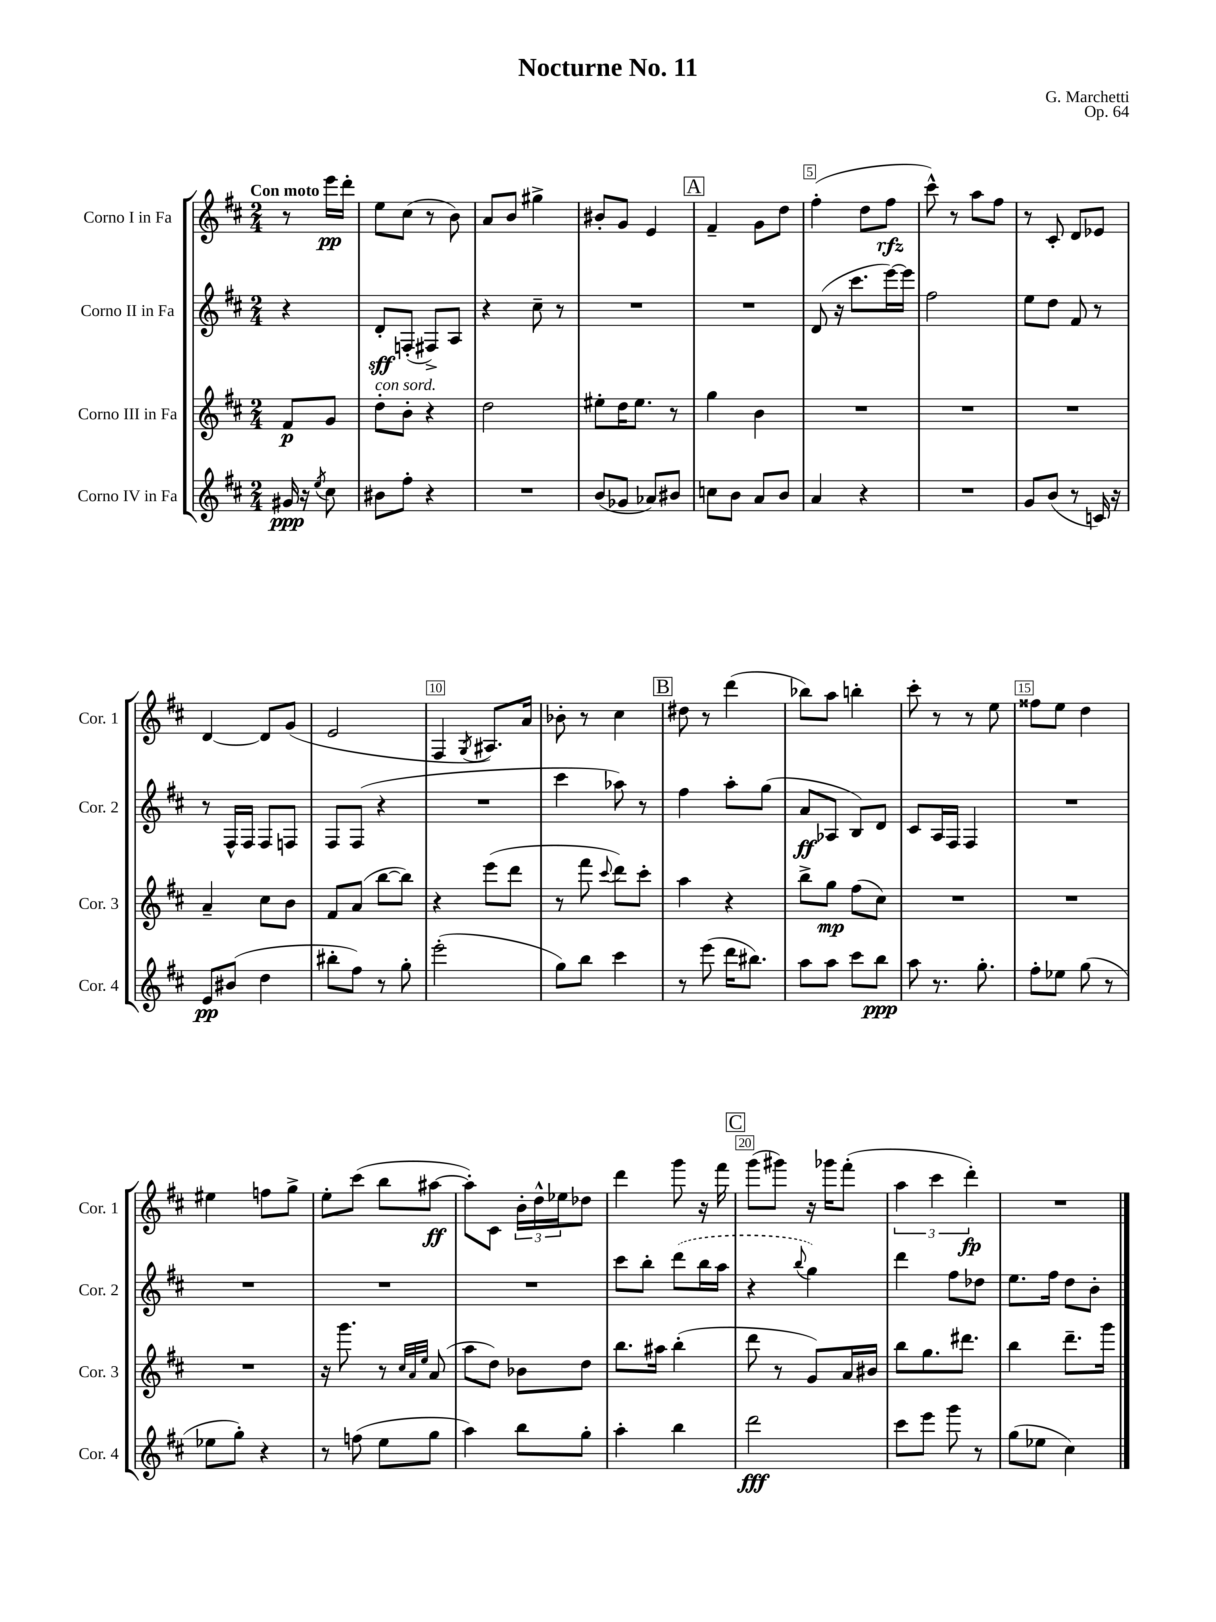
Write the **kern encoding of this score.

**kern	**dynam	**kern	**dynam	**kern	**dynam	**kern	**dynam
*part4	*part4	*part3	*part3	*part2	*part2	*part1	*part1
*staff4	*staff4	*staff3	*staff3	*staff2	*staff2	*staff1	*staff1
*I"Corno IV in Fa	*	*I"Corno III in Fa	*	*I"Corno II in Fa	*	*I"Corno I in Fa	*
*I'Cor. 4	*	*I'Cor. 3	*	*I'Cor. 2	*	*I'Cor. 1	*
*clefG2	*	*clefG2	*	*clefG2	*	*clefG2	*
*k[f#c#]	*	*k[f#c#]	*	*k[f#c#]	*	*k[f#c#]	*
*M2/4	*	*M2/4	*	*M2/4	*	*M2/4	*
=	=	=	=	=	=	=	=
!	!	!	!	!	!	!LO:TX:a:B:t=Con moto	!
16g#X/	ppp	8f#/L	p	4r	.	8r	.
16r	.	.	.	.	.	.	.
8qee/	.	.	.	.	.	.	.
8cc#\	.	8g/J	.	.	.	16eee\LL	pp
.	.	.	.	.	.	16ddd'\JJ	.
=1	=1	=1	=1	=1	=1	=1	=1
!	!	!LO:TX:a:i:t=con sord.	!	!	!	!	!
8b#X\L	.	8dd'\L	.	8d'/L	sff	8ee\L	.
8ff#'\J	.	8b'\J	.	(8Fn'/J	.	(8cc#\J	.
4r	.	4r	.	8F#X^/L)	.	8r	.
.	.	.	.	8A/J	.	8b\)	.
=2	=2	=2	=2	=2	=2	=2	=2
2r	.	2dd\	.	4r	.	8a/L	.
.	.	.	.	.	.	8b/J	.
.	.	.	.	8cc#~\	.	4gg#X^\	.
.	.	.	.	8r	.	.	.
=3	=3	=3	=3	=3	=3	=3	=3
(8b/L	.	8ee#X'\L	.	2r	.	8b#X'/L	.
8g-X/J	.	16dd\K	.	.	.	8g/J	.
.	.	8.ee#\J	.	.	.	.	.
8a-X/L)	.	.	.	.	.	4e/	.
8b#X/J	.	8r	.	.	.	.	.
!!LO:REH:place=s1:t=A
=4	=4	=4	=4	=4	=4	=4	=4
8ccn\L	.	4gg\	.	2r	.	4f#~/	.
8b\J	.	.	.	.	.	.	.
8a/L	.	4b\	.	.	.	8g\L	.
8b/J	.	.	.	.	.	8dd\J	.
=5	=5	=5	=5	=5	=5	=5	=5
4a/	.	2r	.	(8d/	.	(4ff#'\	.
.	.	.	.	16r	.	.	.
.	.	.	.	8.ccc#\L	.	.	.
4r	.	.	.	.	.	8dd\L	.
.	.	.	.	[16eee\L)	.	8ff#\J	rfz
.	.	.	.	16eee\JJ]	.	.	.
=6	=6	=6	=6	=6	=6	=6	=6
2r	.	2r	.	2ff#\	.	8ccc#^^\)	.
.	.	.	.	.	.	8r	.
.	.	.	.	.	.	8aa\L	.
.	.	.	.	.	.	8ff#\J	.
=7	=7	=7	=7	=7	=7	=7	=7
8g/L	.	2r	.	8ee\L	.	8r	.
(8b/J	.	.	.	8dd\J	.	8c#'/	.
8r	.	.	.	8f#/	.	8d/L	.
16cn/)	.	.	.	8r	.	8e-X/J	.
16r	.	.	.	.	.	.	.
!!LO:LB:g=z
=8	=8	=8	=8	=8	=8	=8	=8
8e/L	pp	4a~/	.	8r	.	[4d/	.
(8b#X/J	.	.	.	16F#^^/LL	.	.	.
.	.	.	.	16F#/JJ	.	.	.
4dd\	.	8cc#\L	.	8F#/L	.	8d/L]	.
.	.	8b\J	.	8Fn/J	.	(8g/J	.
=9	=9	=9	=9	=9	=9	=9	=9
8bb#X'\L	.	8f#/L	.	8F#/L	.	2e/	.
8ff#\J)	.	(8a/J	.	(8F#/J	.	.	.
8r	.	[8bb\L	.	4r	.	.	.
8gg'\	.	8bb\J])	.	.	.	.	.
=10	=10	=10	=10	=10	=10	=10	=10
(2eee'\	.	4r	.	2r	.	4F#/	.
.	.	.	.	.	.	8qG/	.
.	.	(8eee\L	.	.	.	8.A#X/L)	.
.	.	8ddd\J	.	.	.	.	.
.	.	.	.	.	.	16a/Jk	.
=11	=11	=11	=11	=11	=11	=11	=11
8gg\L)	.	8r	.	4ccc#\	.	8b-X'\	.
8bb\J	.	8fff#\	.	.	.	8r	.
.	.	8qqccc#/	.	.	.	.	.
4ccc#\	.	8ddd\L)	.	8aa-X\)	.	4cc#\	.
.	.	8ccc#'\J	.	8r	.	.	.
!!LO:REH:place=s1:t=B
=12	=12	=12	=12	=12	=12	=12	=12
8r	.	4aa\	.	4ff#\	.	8dd#X\	.
(8eee\	.	.	.	.	.	8r	.
16ddd\KL	.	4r	.	8aa'\L	.	(4ddd\	.
8.bb#X\J)	.	.	.	.	.	.	.
.	.	.	.	(8gg\J	.	.	.
=13	=13	=13	=13	=13	=13	=13	=13
8aa\L	.	8bb^\L	.	8a/L	ff	8bb-X\L)	.
8aa\J	.	8gg\J	mp	8A-X/J	.	8aa\J	.
8ccc#\L	.	(8ff#\L	.	8B/L)	.	4bbn'\	.
8bb\J	ppp	8cc#\J)	.	8d/J	.	.	.
=14	=14	=14	=14	=14	=14	=14	=14
8aa\	.	2r	.	8c#/L	.	8ccc#'\	.
8.r	.	.	.	16A/L	.	8r	.
.	.	.	.	16F#/JJ	.	.	.
.	.	.	.	4F#/	.	8r	.
8.gg'\	.	.	.	.	.	.	.
.	.	.	.	.	.	8ee\	.
=15	=15	=15	=15	=15	=15	=15	=15
8ff#'\L	.	2r	.	2r	.	8ff##X\L	.
8ee-X\J	.	.	.	.	.	8ee\J	.
(8gg\	.	.	.	.	.	4dd\	.
8r	.	.	.	.	.	.	.
!!LO:LB:g=z
=16	=16	=16	=16	=16	=16	=16	=16
8ee-X\L	.	2r	.	2r	.	4ee#X\	.
8gg'\J)	.	.	.	.	.	.	.
4r	.	.	.	.	.	8ffn\L	.
.	.	.	.	.	.	8gg^\J	.
=17	=17	=17	=17	=17	=17	=17	=17
8r	.	16r	.	2r	.	8ee'\L	.
.	.	8.ggg\	.	.	.	.	.
(8ffn\	.	.	.	.	.	(8ccc#\J	.
8ee\L	.	8r	.	.	.	8bb\L	.
.	.	32qqcc#/LLL	.	.	.	.	.
.	.	32qqa/	.	.	.	.	.
.	.	32qqee/JJJ	.	.	.	.	.
8gg\J	.	(8a/	.	.	.	[8aa#X\J	ff
=18	=18	=18	=18	=18	=18	=18	=18
4aa\)	.	8aa\L	.	2r	.	8aa#'\L])	.
.	.	8dd\J)	.	.	.	8c#\J	.
8bb\L	.	8b-X\L	.	.	.	24b'\LL	.
.	.	.	.	.	.	24dd^^\	.
.	.	.	.	.	.	24ee-X\J	.
8gg'\J	.	8dd\J	.	.	.	8dd-X\J	.
=19	=19	=19	=19	=19	=19	=19	=19
4aa'\	.	8.bb\L	.	8ccc#\L	.	4ddd\	.
.	.	.	.	8bb'\J	.	.	.
.	.	16aa#X\Jk	.	.	.	.	.
4bb\	.	(4bb'\	.	(8ddd\L	.	8ggg\	.
.	.	.	.	16bb\L	.	16r	.
.	.	.	.	16aa\JJ	.	16fff#\	.
!!LO:REH:place=s1:t=C
=20	=20	=20	=20	=20	=20	=20	=20
2ddd\	fff	8ddd\	.	4r	.	(8ggg\L	.
.	.	8r	.	.	.	8ggg#X\J)	.
.	.	.	.	8qqbb/	.	.	.
.	.	8g/L)	.	4gg\)	.	16r	.
.	.	.	.	.	.	16ggg-X\KL	.
.	.	16a/L	.	.	.	(8fff#'\J	.
.	.	16b#X/JJ	.	.	.	.	.
=21	=21	=21	=21	=21	=21	=21	=21
8ccc#\L	.	8bb\L	.	4ddd\	.	6aa\	.
8eee\J	.	8.gg\	.	.	.	.	.
.	.	.	.	.	.	6ccc#\	.
8ggg\	.	.	.	8ff#\L	.	.	.
.	.	8.ddd#X\J	.	.	.	.	.
.	.	.	.	.	.	6ddd'\)	fp
8r	.	.	.	8dd-X\J	.	.	.
=22	=22	=22	=22	=22	=22	=22	=22
(8gg\L	.	4bb\	.	8.ee\L	.	2r	.
8ee-X\J	.	.	.	.	.	.	.
.	.	.	.	16ff#\Jk	.	.	.
4cc#\)	.	8.ddd~\L	.	8dd\L	.	.	.
.	.	.	.	8b'\J	.	.	.
.	.	16ggg\Jk	.	.	.	.	.
==	==	==	==	==	==	==	==
*-	*-	*-	*-	*-	*-	*-	*-
